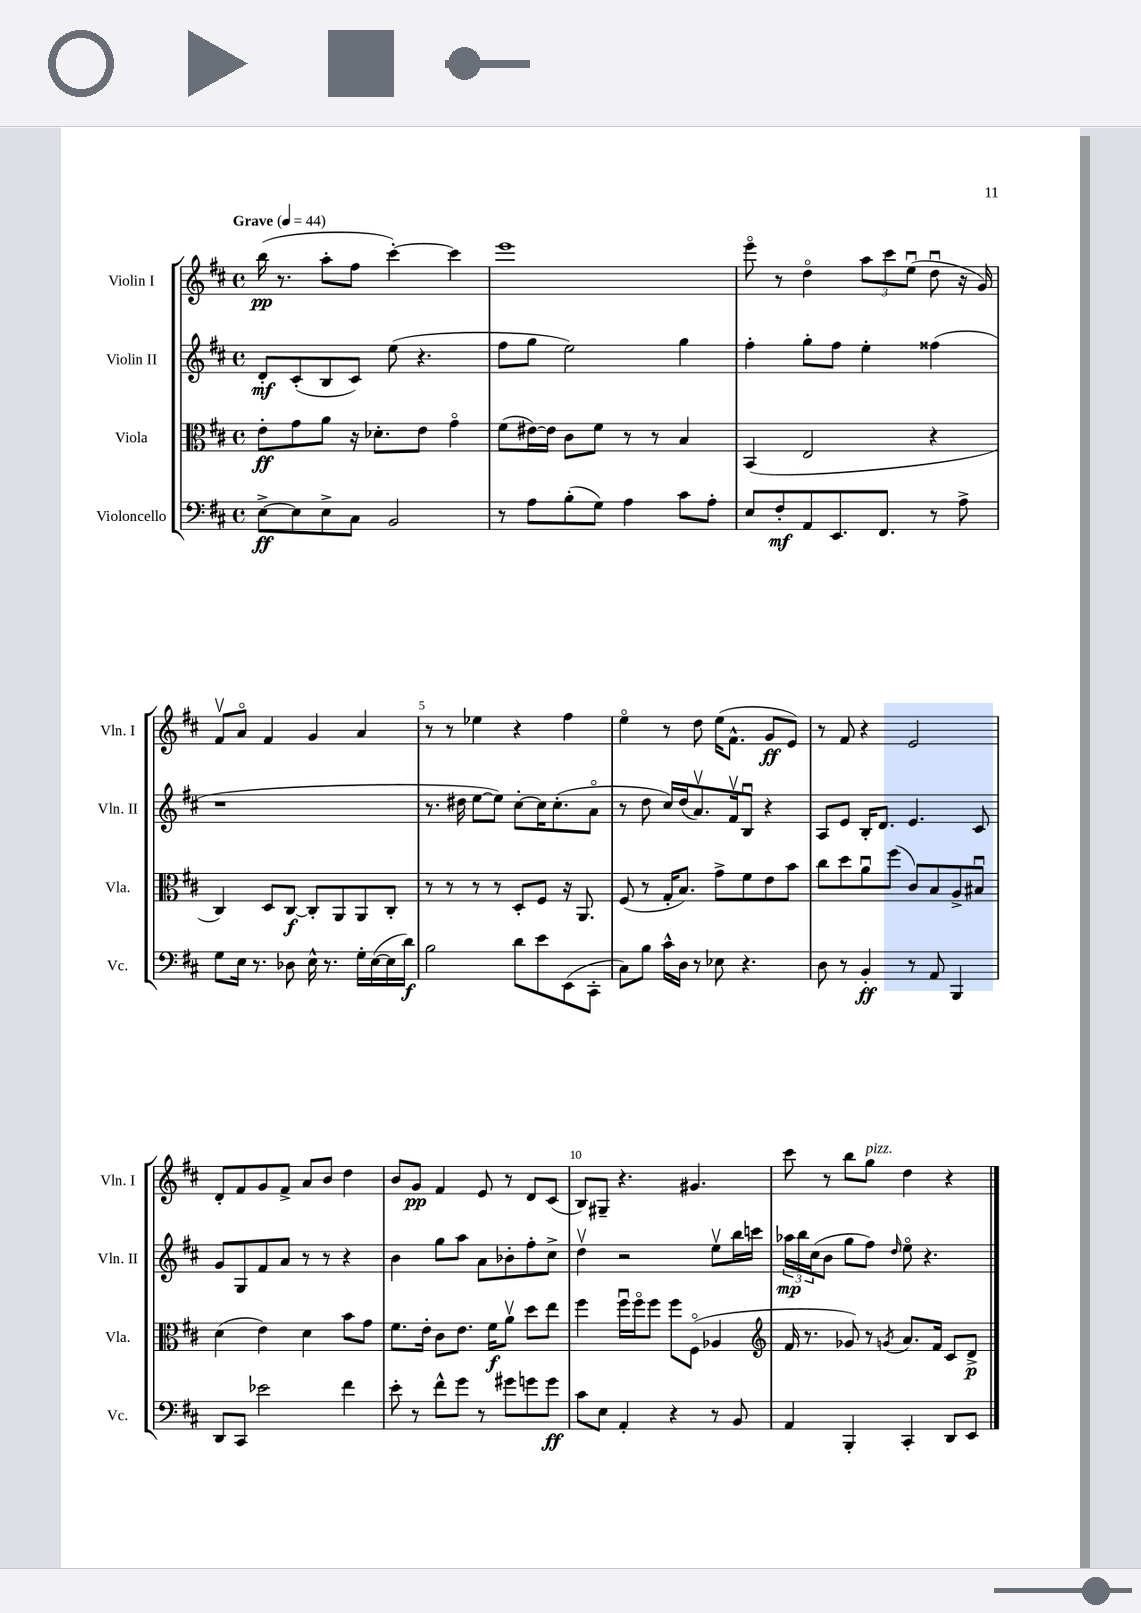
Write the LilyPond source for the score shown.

<<
\new StaffGroup <<
\new Staff = "s0" \with { instrumentName = "Violin I" shortInstrumentName = "Vln. I" } {
    \clef treble \key d \major \defaultTimeSignature \time 4/4 \tempo "Grave" 4 = 44
    b''16\pp( r8. a''8-. fis''8 cis'''4~-.) cis'''4 |
    e'''1 |
    e'''8\flageolet r8 d''4\flageolet \tuplet 3/2 { a''8 cis'''8 e''8\downbow( } d''8\downbow r16 g'16) |
    fis'8\upbow a'8\flageolet fis'4 g'4 a'4 |
    r8 r8 ees''4 r4 fis''4 |
    e''4\flageolet r8 d''8 e''16( fis'8.-^ g'8\ff e'8) |
    r8 fis'8 r4 e'2 |
    d'8-. fis'8 g'8 fis'8-> a'8 b'8 d''4 |
    b'8 g'8\pp fis'4 e'8 r8 d'8 cis'8( |
    b8) gis8-- r4. gis'4. |
    cis'''8 r8 b''8 g''8^\markup { \italic "pizz." } d''4 r4 \bar "|." |
}
\new Staff = "s1" \with { instrumentName = "Violin II" shortInstrumentName = "Vln. II" } {
    \clef treble \key d \major \defaultTimeSignature \time 4/4
    d'8-.\mf cis'8-.( b8 cis'8) e''8( r4. |
    fis''8 g''8 e''2) g''4 |
    fis''4-. g''8-. fis''8 e''4-. fisis''4( |
    r1 |
    r8. dis''16 e''8~ e''8) cis''8~-. cis''16 cis''8.-.( a'8\flageolet |
    r8 d''8 cis''16) d''16( a'8.\upbow) fis'16\upbow b8\downbow r4 |
    a8 e'8 b16-. d'8. e'4. cis'8 |
    g'8 g8 fis'8 a'8 r8 r8 r4 |
    b'4 g''8 a''8 a'8 bes'8-. fis''8-. cis''8-> |
    d''4\upbow r2 e''8\upbow b''16 c'''16 |
    \tuplet 3/2 { aes''16\mp b''16 cis''16( } b'8 g''8 fis''8) \grace { d''16 } e''8\flageolet r4. \bar "|." |
}
\new Staff = "s2" \with { instrumentName = "Viola" shortInstrumentName = "Vla." } {
    \clef alto \key d \major \defaultTimeSignature \time 4/4
    e'8-.\ff g'8 a'8 r16 des'8.-. e'8 g'4\flageolet |
    fis'8( eis'16~) eis'16 cis'8 fis'8 r8 r8 b4 |
    b,4( e2 r4 |
    cis4) d8 cis8~\f cis8-. a,8 a,8 cis8-. |
    r8 r8 r8 r8 d8-. fis8 r16 a,8. |
    fis8( r8 g16-. b8.) g'8-> fis'8 e'8 b'8 |
    cis''8 d''8 a'8\downbow fis''8( cis'8) b8 a8-> bis8\downbow |
    d'4( e'4) d'4 b'8 g'8 |
    fis'8. e'16-. cis'8 e'8. fis'16\f a'8\upbow d''8 e''8 |
    fis''4 fis''16\downbow fis''16\flageolet fis''8 fis''8 fis8\flageolet( aes4 |
    \clef treble fis'16 r8. ges'8) r8 \acciaccatura { g'8 } a'8. fis'16 cis'8 d'8->\p \bar "|." |
}
\new Staff = "s3" \with { instrumentName = "Violoncello" shortInstrumentName = "Vc." } {
    \clef bass \key d \major \defaultTimeSignature \time 4/4
    e8~->\ff e8 e8-> cis8 b,2 |
    r8 a8 b8-.( g8) a4 cis'8 a8-. |
    e8 fis8-.\mf a,8 e,8. fis,8. r8 a8-> |
    g8 e16 r8. des8 e16-^ r8. g16-. e16~( e16 d'16\f) |
    b2 d'8 e'8 e,8( cis,8-. |
    cis8) b8 cis'16-^ d16 r8 ees8 r4. |
    d8 r8 b,4-.\ff r8 a,8 b,,4 |
    d,8 cis,8 ees'2 fis'4 |
    e'8-. r8 fis'8-^ g'8 r8 gis'8 g'8 g'8\ff |
    cis'8 e8 a,4-. r4 r8 b,8 |
    a,4 b,,4-. cis,4-. d,8 e,8 \bar "|." |
}
>>
>>
\layout { \context { \Score \override BarNumber.break-visibility = ##(#f #t #t) barNumberVisibility = #(every-nth-bar-number-visible 5) } }
